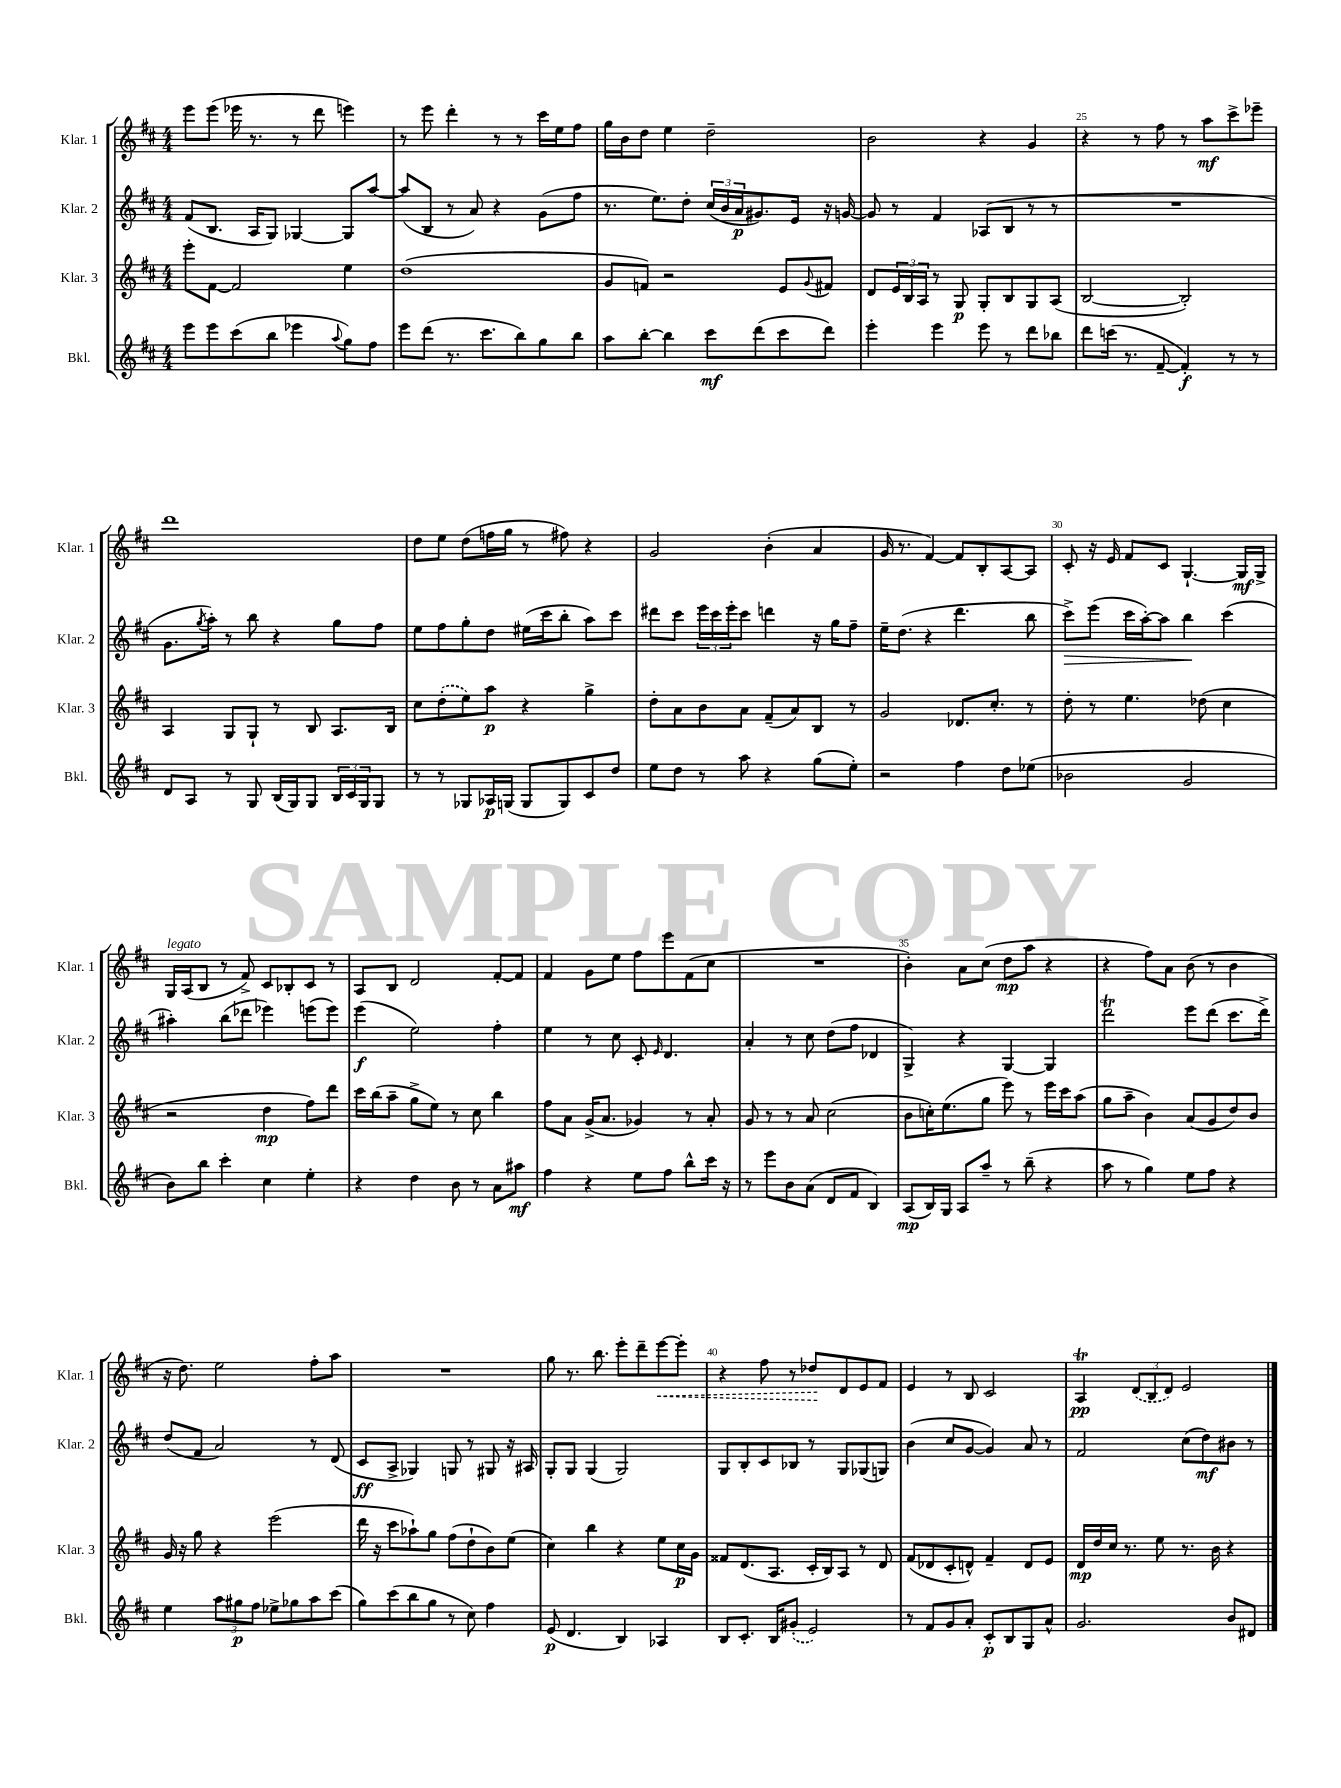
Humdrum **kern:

**kern	**dynam	**kern	**dynam	**kern	**dynam	**kern	**dynam
*part4	*part4	*part3	*part3	*part2	*part2	*part1	*part1
*staff4	*staff4	*staff3	*staff3	*staff2	*staff2	*staff1	*staff1
*I"Bkl.	*	*I"Klar. 3	*	*I"Klar. 2	*	*I"Klar. 1	*
*I'Bkl.	*	*I'Klar. 3	*	*I'Klar. 2	*	*I'Klar. 1	*
*clefG2	*	*clefG2	*	*clefG2	*	*clefG2	*
*k[f#c#]	*	*k[f#c#]	*	*k[f#c#]	*	*k[f#c#]	*
*M4/4	*	*M4/4	*	*M4/4	*	*M4/4	*
=21	=21	=21	=21	=21	=21	=21	=21
8eee\L	.	8eee'\L	.	(8f#/L	.	8eee\L	.
8eee\	.	[8f#\J	.	8.B/J	.	(8eee\J	.
(8ccc#\	.	2f#/]	.	.	.	16eee-X\	.
.	.	.	.	16A/KL	.	8.r	.
8bb\J	.	.	.	8G/J)	.	.	.
4eee-X\	.	.	.	[4G-X/	.	8r	.
.	.	.	.	.	.	8ddd\	.
8qqaa/	.	.	.	.	.	.	.
8gg\L)	.	4ee\	.	8G-/L]	.	4eeen\)	.
8ff#\J	.	.	.	[8aa/J	.	.	.
=22	=22	=22	=22	=22	=22	=22	=22
8eee\L	.	(1dd	.	(8aa/L]	.	8r	.
(8ddd\J	.	.	.	8B/J	.	8eee\	.
8.r	.	.	.	8r	.	4ddd'\	.
.	.	.	.	8a/)	.	.	.
8.ccc#\L	.	.	.	.	.	.	.
.	.	.	.	4r	.	8r	.
8bb\)	.	.	.	.	.	8r	.
8gg\	.	.	.	(8g\L	.	16ccc#\LL	.
.	.	.	.	.	.	16ee\J	.
8bb\J	.	.	.	8ff#\J	.	8ff#\J	.
=23	=23	=23	=23	=23	=23	=23	=23
8aa\L	.	8g/L	.	8.r	.	16gg\LL	.
.	.	.	.	.	.	16b\J	.
[8bb'\J	.	8fn/J)	.	.	.	8dd\J	.
.	.	.	.	8.ee\L)	.	.	.
4bb\]	.	2r	.	.	.	4ee\	.
.	.	.	.	8dd'\J	.	.	.
8ccc#\L	mf	.	.	(24cc#/LL	.	2dd~\	.
.	.	.	.	24b/	.	.	.
.	.	.	.	24a/J	p	.	.
(8ddd\	.	.	.	8.g#X/)	.	.	.
8ccc#\	.	8e/L	.	.	.	.	.
.	.	.	.	16e/Jk	.	.	.
.	.	8qqg/	.	.	.	.	.
8ddd\J)	.	8f#X/J	.	16r	.	.	.
.	.	.	.	[16gn/	.	.	.
=24	=24	=24	=24	=24	=24	=24	=24
4eee'\	.	8d/L	.	8g/]	.	2b\	.
.	.	24e/L	.	8r	.	.	.
.	.	24B/	.	.	.	.	.
.	.	24A/JJ	.	.	.	.	.
4eee\	.	8r	.	4f#/	.	.	.
.	.	8G/	p	.	.	.	.
8eee\	.	8G'/L	.	(8A-X/L	.	4r	.
8r	.	8B/	.	8B/J	.	.	.
8ddd\L	.	8G/	.	8r	.	4g/	.
8bb-X\J	.	(8A/J	.	8r	.	.	.
=25	=25	=25	=25	=25	=25	=25	=25
8ddd\L	.	[2B/	.	1r	.	4r	.
(16cccn\Jk	.	.	.	.	.	.	.
8.r	.	.	.	.	.	.	.
.	.	.	.	.	.	8r	.
[8f#~/	.	.	.	.	.	8ff#\	.
4f#'/])	f	2B'/])	.	.	.	8r	.
.	.	.	.	.	.	8aa\L	mf
8r	.	.	.	.	.	8ccc#^\	.
8r	.	.	.	.	.	8eee-X~\J	.
!!LO:LB:g=z
=26	=26	=26	=26	=26	=26	=26	=26
8d/L	.	4A/	.	8.g\L	.	1ddd	.
8A/J	.	.	.	.	.	.	.
.	.	.	.	8qgg/	.	.	.
.	.	.	.	16aa'\Jk)	.	.	.
8r	.	8G/L	.	8r	.	.	.
8G/	.	8G`/J	.	8bb\	.	.	.
(16B/LL	.	8r	.	4r	.	.	.
16G/J)	.	.	.	.	.	.	.
8G/J	.	8B/	.	.	.	.	.
24B/LL	.	8.A/L	.	8gg\L	.	.	.
24c#/	.	.	.	.	.	.	.
24G/J	.	.	.	.	.	.	.
8G/J	.	.	.	8ff#\J	.	.	.
.	.	16B/Jk	.	.	.	.	.
=27	=27	=27	=27	=27	=27	=27	=27
8r	.	8cc#\L	.	8ee\L	.	8dd\L	.
8r	.	(8dd'\	.	8ff#\	.	8ee\J	.
8G-X/L	.	8ee\)	.	8gg'\	.	(8dd\L	.
16A-X/L	p	8aa\J	p	8dd\J	.	16ffn\L	.
(16Gn/JJ	.	.	.	.	.	16gg\JJ	.
8G/L	.	4r	.	(16ee#X\LL	.	8r	.
.	.	.	.	16ccc#\J	.	.	.
8G/)	.	.	.	8bb'\J	.	8ff#X\)	.
8c#/	.	4gg^\	.	8aa\L)	.	4r	.
8dd/J	.	.	.	8ccc#\J	.	.	.
=28	=28	=28	=28	=28	=28	=28	=28
8ee\L	.	8dd'\L	.	8ddd#X\L	.	2g/	.
8dd\J	.	8a\	.	8ccc#\J	.	.	.
8r	.	8b\	.	24eee\LL	.	.	.
.	.	.	.	24ccc#\	.	.	.
.	.	.	.	24eee'\J	.	.	.
8aa\	.	8a\J	.	8ccc#\J	.	.	.
4r	.	(8f#~/L	.	4dddn\	.	(4b'\	.
.	.	8a/)	.	.	.	.	.
(8gg\L	.	8B/J	.	16r	.	4a/	.
.	.	.	.	16gg\KL	.	.	.
8ee'\J)	.	8r	.	8ff#~\J	.	.	.
=29	=29	=29	=29	=29	=29	=29	=29
2r	.	2g/	.	16ee~\KL	.	16g/	.
.	.	.	.	(8.dd\J	.	8.r	.
.	.	.	.	4r	.	[4f#/)	.
4ff#\	.	8.d-X/L	.	4.ddd\	.	8f#/L]	.
.	.	.	.	.	.	8B'/	.
.	.	8.cc#'/J	.	.	.	.	.
8dd\L	.	.	.	.	.	[8A/	.
(8ee-X\J	.	8r	.	8bb\	.	8A/J]	.
=30	=30	=30	=30	=30	=30	=30	=30
!	!	!	!	!	!LO:HP:b	!	!
2b-X\	.	8dd'\	.	8ccc#^\L)	>	8c#'/	.
.	.	8r	.	(8eee\J	.	16r	.
.	.	.	.	.	.	16e/	.
.	.	4.ee\	.	16ccc#\LL	.	8f#/L	.
.	.	.	.	[16aa'\J)	.	.	.
.	.	.	.	8aa\J]	.	8c#/J	.
2g/	.	.	.	4bb\	.	[4.G`/	.
.	.	(8dd-X\	.	.	.	.	.
.	.	4cc#\	.	(4ccc#\	]	.	.
.	.	.	.	.	.	16G/LL]	mf
.	.	.	.	.	.	16G^/JJ	.
!!LO:LB:g=z
=31	=31	=31	=31	=31	=31	=31	=31
!	!	!	!	!	!	!LO:TX:a:i:t=legato	!
8b\L)	.	2r	.	4aa#X'\)	.	16G/LL	.
.	.	.	.	.	.	(16A/J	.
8bb\J	.	.	.	.	.	8B/J	.
4ccc#'\	.	.	.	(8bb\L	.	8r	.
.	.	.	.	8ddd-X\J	.	8f#^/)	.
4cc#\	.	4dd\	mp	4eee-X\)	.	8c#/L	.
.	.	.	.	.	.	8B-X'/	.
4ee'\	.	8ff#\L)	.	(8eeen\L	.	8c#/J	.
.	.	8ddd\J	.	8eee\J)	.	8r	.
=32	=32	=32	=32	=32	=32	=32	=32
4r	.	16ccc#\LL	.	(4eee\	f	8A/L	.
.	.	(16bb\J	.	.	.	.	.
.	.	8aa~\J	.	.	.	8B/J	.
4dd\	.	8gg^\L	.	2ee\)	.	2d/	.
.	.	8ee\J)	.	.	.	.	.
8b\	.	8r	.	.	.	.	.
8r	.	8cc#\	.	.	.	.	.
8a\L	.	4bb\	.	4ff#'\	.	[8f#'/L	.
8aa#X\J	mf	.	.	.	.	8f#/J]	.
=33	=33	=33	=33	=33	=33	=33	=33
4ff#\	.	8ff#\L	.	4ee\	.	4f#/	.
.	.	8a\J	.	.	.	.	.
4r	.	(16g^/KL	.	8r	.	8g\L	.
.	.	8.a/J	.	.	.	.	.
.	.	.	.	8cc#\	.	8ee\J	.
8ee\L	.	4g-X/)	.	8c#'/	.	8ff#\L	.
.	.	.	.	16qqe/	.	.	.
8ff#\J	.	.	.	4.d/	.	8eee\	.
8bb^^\L	.	8r	.	.	.	(8f#\	.
16ccc#\Jk	.	8a'/	.	.	.	8cc#\J	.
16r	.	.	.	.	.	.	.
=34	=34	=34	=34	=34	=34	=34	=34
8r	.	8g/	.	4a'/	.	1r	.
8eee\L	.	8r	.	.	.	.	.
8b\	.	8r	.	8r	.	.	.
(8a\J	.	8a/	.	8cc#\	.	.	.
8d/L	.	(2cc#\	.	(8dd\L	.	.	.
8f#/J	.	.	.	8ff#\J	.	.	.
4B/)	.	.	.	4d-X/	.	.	.
=35	=35	=35	=35	=35	=35	=35	=35
(8A/L	mp	8b\L	.	4G^/)	.	4b'\)	.
16B/L)	.	16ccn'\K)	.	.	.	.	.
16G/JJ	.	(8.ee\	.	.	.	.	.
8A/L	.	.	.	4r	.	8a\L	.
8aa~/J	.	8gg\J	.	.	.	(8cc#\J	.
8r	.	8eee\)	.	[4G/	.	8dd\L	mp
(8bb~\	.	8r	.	.	.	8aa\J	.
4r	.	16eee\LL	.	4G/]	.	4r	.
.	.	16ccc#\J	.	.	.	.	.
.	.	(8aa\J	.	.	.	.	.
=36	=36	=36	=36	=36	=36	=36	=36
8aa\	.	8gg\L	.	2dddT\	.	4r	.
8r	.	8aa~\J	.	.	.	.	.
4gg\)	.	4b\)	.	.	.	8ff#\L)	.
.	.	.	.	.	.	8a\J	.
8ee\L	.	(8a/L	.	8eee\L	.	(8b\	.
8ff#\J	.	8g/	.	(8ddd\J	.	8r	.
4r	.	8dd/)	.	8.ccc#\L	.	4b\	.
.	.	8b/J	.	.	.	.	.
.	.	.	.	16ddd^\Jk)	.	.	.
!!LO:LB:g=z
=37	=37	=37	=37	=37	=37	=37	=37
4ee\	.	16g/	.	(8dd/L	.	16r	.
.	.	16r	.	.	.	8.dd\)	.
.	.	8gg\	.	8f#/J	.	.	.
12aa\L	.	4r	.	2a/)	.	2ee\	.
12gg#X\	p	.	.	.	.	.	.
12ff#\J	.	.	.	.	.	.	.
8ee-X^\L	.	(2eee\	.	.	.	.	.
8gg-X\	.	.	.	.	.	.	.
8aa\	.	.	.	8r	.	8ff#'\L	.
(8ccc#\J	.	.	.	(8d/	.	8aa\J	.
=38	=38	=38	=38	=38	=38	=38	=38
8gg\L)	.	16ddd\	.	8c#/L	ff	1r	.
.	.	16r	.	.	.	.	.
(8ccc#\	.	8ccc#\L	.	8A^/J	.	.	.
8bb\	.	8aa-X`\)	.	4G-X/)	.	.	.
8gg\J	.	8gg\J	.	.	.	.	.
8r	.	(8ff#\L	.	8Gn/	.	.	.
8cc#\)	.	8dd`\	.	8r	.	.	.
4ff#\	.	8b\)	.	8G#X/	.	.	.
.	.	(8ee\J	.	16r	.	.	.
.	.	.	.	16A#X/	.	.	.
=39	=39	=39	=39	=39	=39	=39	=39
(8e/	p	4cc#\)	.	8G'/L	.	8gg\	.
4.d/	.	.	.	8G/J	.	8.r	.
.	.	4bb\	.	(4G/	.	.	.
.	.	.	.	.	.	8.bb\	.
4B/)	.	4r	.	2G/)	.	8eee'\L	.
.	.	.	.	.	.	8ddd~\	.
!	!	!	!	!	!	!	!LO:HP:b
4A-X/	.	8ee\L	.	.	.	[8eee\	<
.	.	16cc#\L	p	.	.	8eee'\J]	.
.	.	16g\JJ	.	.	.	.	.
=40	=40	=40	=40	=40	=40	=40	=40
8B/L	.	8f##X/L	.	8G/L	.	4r	.
8.c#'/J	.	(8.d/	.	8B'/	.	.	.
.	.	.	.	8c#/	.	8ff#\	.
16B/KL	.	8.A/J	.	.	.	.	.
(8g#X'/J	.	.	.	8B-X/J	.	8r	.
2e/)	.	16c#'/LL	.	8r	.	8dd-X/L	.
.	.	16B/J)	.	.	.	.	.
.	.	8A/J	.	8G/L	.	8d/	[
.	.	8r	.	(8G-X/	.	8e/	.
.	.	8d/	.	8Gn/J)	.	8f#/J	.
=41	=41	=41	=41	=41	=41	=41	=41
8r	.	(8f#/L	.	(4b\	.	4e/	.
8f#/L	.	8d-X/	.	.	.	.	.
8g/	.	8c#'/	.	8cc#/L	.	8r	.
8a'/J	.	8dn^^/J)	.	[8g/J	.	8B/	.
8c#'/L	p	4f#~/	.	4g/])	.	2c#/	.
8B/	.	.	.	.	.	.	.
8G/	.	8d/L	.	8a/	.	.	.
8a^^/J	.	8e/J	.	8r	.	.	.
=42	=42	=42	=42	=42	=42	=42	=42
2.g/	.	16d/LL	mp	2f#/	.	4AT/	pp
.	.	16dd/	.	.	.	.	.
.	.	16cc#/JJ	.	.	.	.	.
.	.	8.r	.	.	.	.	.
.	.	.	.	.	.	(12d/L	.
.	.	.	.	.	.	12B/	.
.	.	8ee\	.	.	.	.	.
.	.	.	.	.	.	12d/J)	.
.	.	8.r	.	(8cc#\L	.	2e/	.
.	.	.	.	8dd\)	mf	.	.
.	.	16b\	.	.	.	.	.
8b/L	.	4r	.	8b#X\J	.	.	.
8d#X/J	.	.	.	8r	.	.	.
==	==	==	==	==	==	==	==
*-	*-	*-	*-	*-	*-	*-	*-
